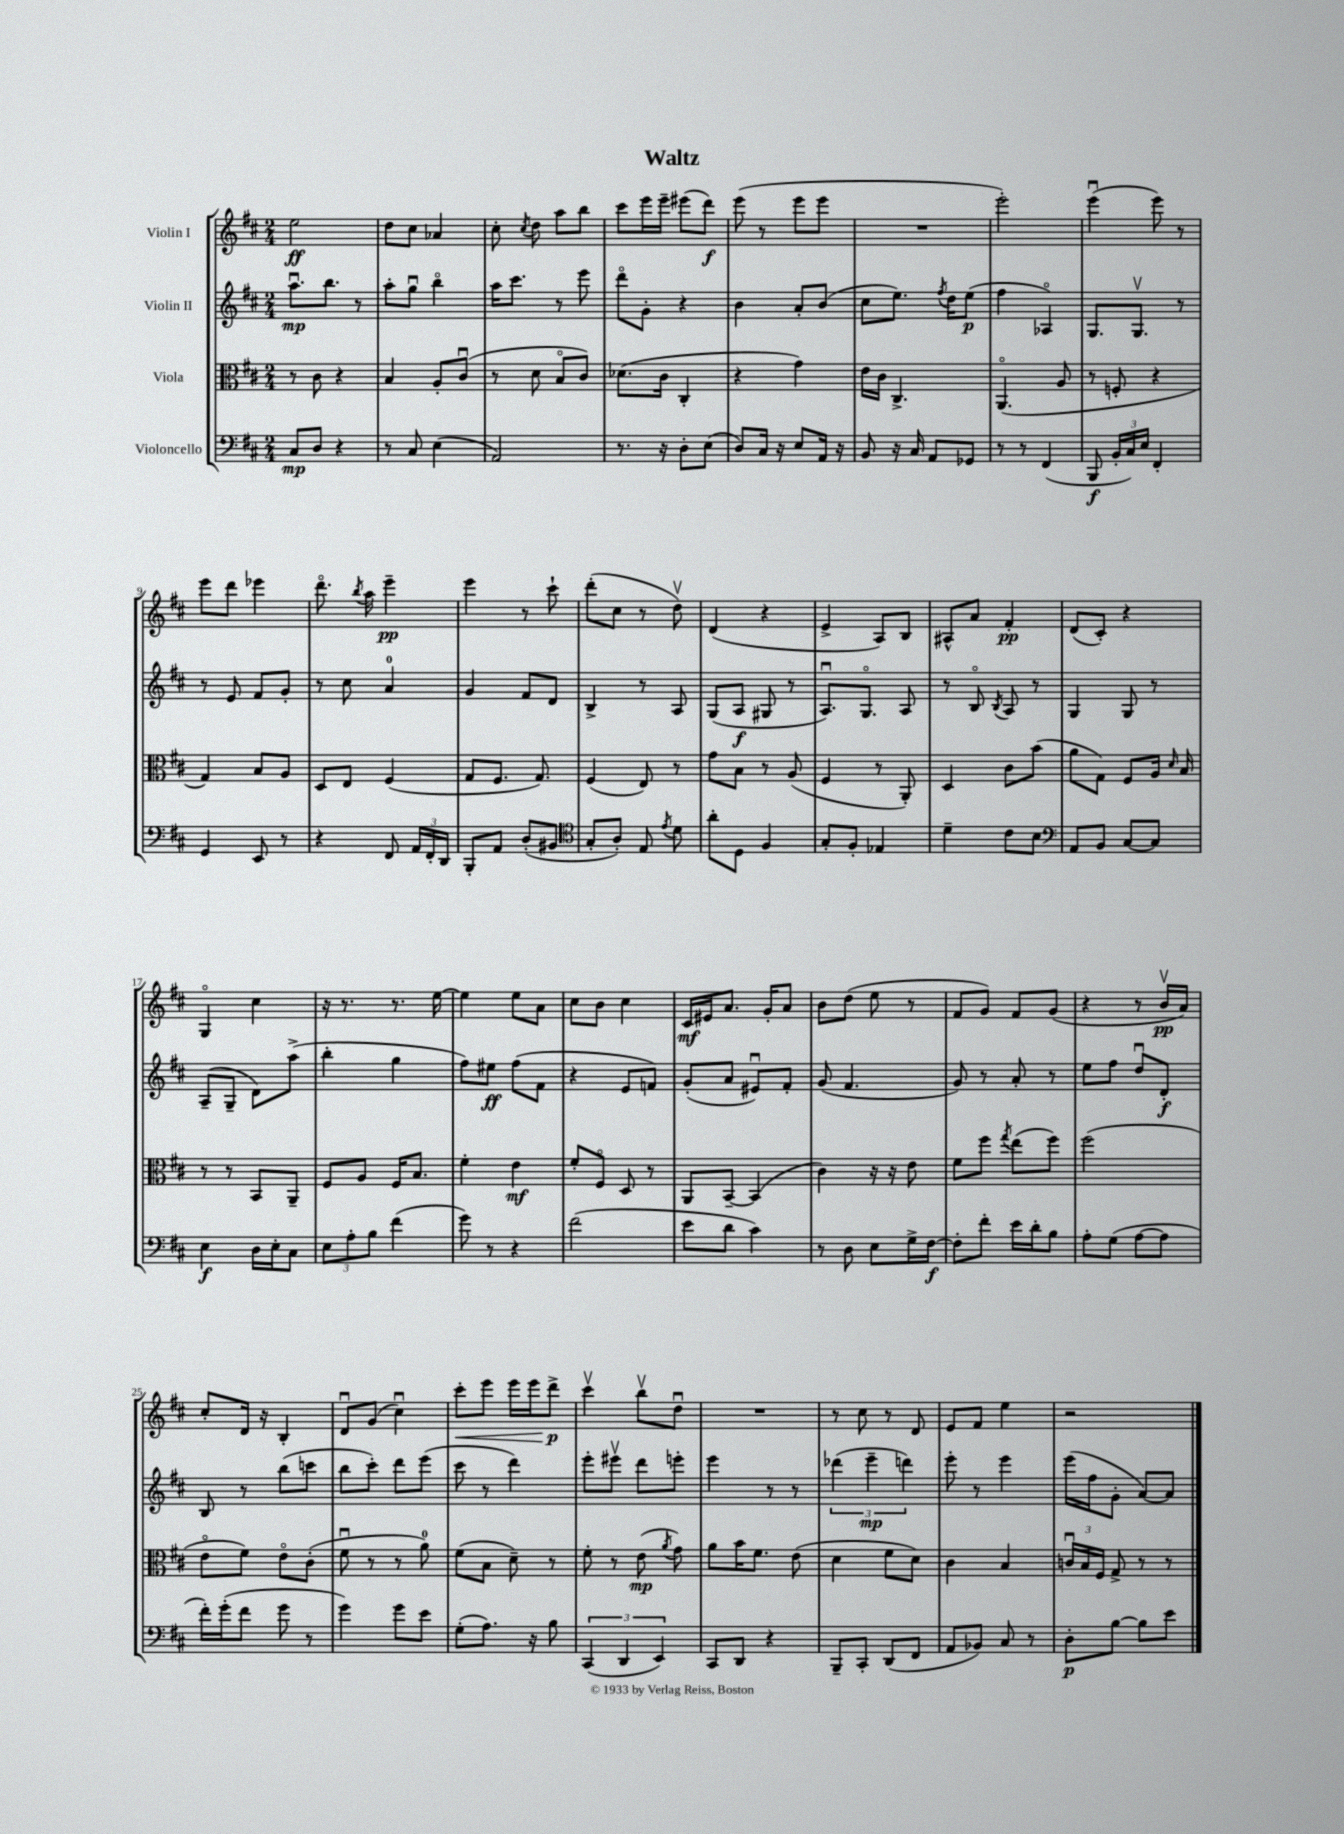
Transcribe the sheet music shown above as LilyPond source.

\header { title = "Waltz" }
<<
\new StaffGroup <<
\new Staff = "s0" \with { instrumentName = "Violin I" } {
    \clef treble \key d \major \numericTimeSignature \time 2/4
    \autoBeamOff e''2\ff |
    d''8[ cis''8] aes'4 |
    cis''8-. \acciaccatura { cis''8 } d''8 a''8[ b''8] |
    cis'''8[ e'''16 e'''16]-- eis'''8[( d'''8]\f) |
    e'''8( r8 e'''8[ e'''8] |
    R2 |
    e'''2-.) |
    e'''4\downbow( e'''8) r8 |
    e'''8[ d'''8] ees'''4 |
    d'''8.\flageolet \acciaccatura { b''8 } a''16 e'''4--\pp |
    e'''4 r8 cis'''8-! |
    d'''8[-.( cis''8] r8 d''8\upbow) |
    d'4( r4 |
    e'4-> a8[) b8] |
    ais8[-^ a'8] fis'4-.\pp |
    d'8[( cis'8]-.) r4 |
    g4\flageolet cis''4 |
    r16 r8. r8. e''16~ |
    e''4 e''8[ a'8] |
    cis''8[ b'8] cis''4 |
    cis'16[\mf eis'16 a'8.] g'16[-. a'8] |
    b'8[ d''8]( e''8 r8 |
    fis'8[ g'8]) fis'8[ g'8]( |
    r4 r8 b'16[\upbow\pp a'16]) |
    cis''8[-. d'16] r16 b4-. |
    d'8[\downbow g'8]( cis''4\downbow) |
    cis'''8[-.\< e'''8] e'''16[ e'''16 d'''8]->\p\! |
    cis'''4\upbow b''8[\upbow d''8]\downbow |
    R2 |
    r8 cis''8 r8 d'8 |
    e'8[ fis'8] e''4 |
    r2 \bar "|." |
}
\new Staff = "s1" \with { instrumentName = "Violin II" } {
    \clef treble \key d \major \numericTimeSignature \time 2/4
    \autoBeamOff a''8.[\downbow\mp b''8.] r8 |
    a''8[-. g''8]\downbow b''4\flageolet |
    a''16[ cis'''8.] r8 e'''8 |
    d'''8[\flageolet g'8]-. r4 |
    b'4 a'8[-. b'8]( |
    cis''8[ e''8.]) \acciaccatura { fis''8 } d''16[ e''8]\p( |
    fis''4 aes4\flageolet) |
    g8.[ g8.]\upbow r8 |
    r8 e'8 fis'8[ g'8]-. |
    r8 cis''8 a'4-0 |
    g'4 fis'8[ d'8] |
    b4-> r8 a8 |
    g8[( a8]\f gis8 r8 |
    a8.[\downbow) g8.]\flageolet a8 |
    r8 b8\flageolet \acciaccatura { b8 } a8 r8 |
    g4 g8 r8 |
    a8[--( g8]-- d'8[) a''8]->( |
    b''4-. g''4 |
    fis''8[) eis''8]\ff fis''8[( fis'8] |
    r4 e'8[ f'8]) |
    g'8[-.( a'8] eis'8[\downbow) fis'8]-. |
    g'8( fis'4. |
    g'8) r8 a'8-. r8 |
    e''8[ fis''8] d''8[\downbow d'8]-.\f |
    b8 r8 b''8[( c'''8] |
    b''8[ cis'''8]-.) d'''8[ e'''8]( |
    cis'''8 r8 d'''4) |
    e'''8[-. eis'''8]\upbow d'''8[ e'''8]-. |
    e'''4 r8 r8 |
    \tuplet 3/2 { des'''4( e'''4--\mp d'''4) } |
    e'''8-. r8 e'''4 |
    e'''16[( fis''16 g'8]-. a'8[~) a'8] \bar "|." |
}
\new Staff = "s2" \with { instrumentName = "Viola" } {
    \clef alto \key d \major \numericTimeSignature \time 2/4
    \autoBeamOff r8 cis'8 r4 |
    b4 a8[-. cis'8]\downbow( |
    r8 d'8 b8[\flageolet cis'8]) |
    des'8.[( cis'16] cis4-. |
    r4 g'4) |
    e'16[ cis'16] cis4.-> |
    a,4.\flageolet( a8 |
    r8 f8-. r4 |
    g4) b8[ a8] |
    d8[ e8] fis4( |
    g8[ fis8.] g8.) |
    fis4( e8) r8 |
    g'8[ b8] r8 a8( |
    fis4 r8 a,8-.) |
    d4 cis'8[ b'8]( |
    a'8[ g8]) fis8[ a16] \grace { d'16 } b16 |
    r8 r8 b,8[ a,8]-- |
    fis8[ a8] fis16[ b8.] |
    fis'4-. e'4\mf |
    fis'8[-. fis8]\flageolet d8 r8 |
    a,8[ b,8]~-- b,4( |
    cis'4) r16 r16 e'8 |
    fis'8[ fis''8] \acciaccatura { g''8 } e''8[( fis''8]) |
    fis''2( |
    e'8[\flageolet fis'8]) e'8[\flageolet cis'8]-.( |
    fis'8\downbow r8 r8 a'8-0) |
    fis'8[( b8] d'8--) r8 |
    fis'8-. r8 e'8\mp( \acciaccatura { a'8 } g'8) |
    a'8[ b'16 fis'8.] e'8( |
    d'4 fis'8[ d'8]) |
    cis'4 b4 |
    \tuplet 3/2 { c'16[\downbow b16 fis16] } g8-> r8 r8 \bar "|." |
}
\new Staff = "s3" \with { instrumentName = "Violoncello" } {
    \clef bass \key d \major \numericTimeSignature \time 2/4
    \autoBeamOff cis8[\mp d8] r4 |
    r8 cis8 e4( |
    a,2) |
    r8. r16 d8[-. e8]( |
    d8[) cis16] r16 e8[ a,16] r16 |
    b,8 r16 cis16 a,8[ ges,8] |
    r8 r8 fis,4( |
    b,,8\f \tuplet 3/2 { b,16[-. cis16) e16] } fis,4-. |
    g,4 e,8 r8 |
    r4 fis,8 \tuplet 3/2 { a,16[ fis,16-. d,16] } |
    b,,8[-. a,8] d8[-.( bis,8] |
    \clef tenor g8[-. a8]-.) e8 \acciaccatura { e'8 } d'8 |
    a'8[-. d8] fis4 |
    g8[-. fis8]-. ees4 |
    d'4-- cis'8[ b8] |
    \clef bass a,8[ b,8] cis8[~ cis8] |
    e4\f d16[ e16-. cis8] |
    \tuplet 3/2 { e8[ a8-. b8] } fis'4( |
    g'8) r8 r4 |
    fis'2( |
    e'8[ d'8] cis'4) |
    r8 d8 e8[ g16-> fis16]~\f |
    fis8[-. fis'8]-. e'16[ d'16-. b8] |
    a8[-. g8]( a8[~ a8] |
    fis'16[-.) g'16-.( fis'8] g'8 r8 |
    g'4) g'8[ e'8] |
    g8[-.( a8.]) r16 b8 |
    \tuplet 3/2 { cis,4( d,4 e,4) } |
    cis,8[ d,8] r4 |
    b,,8[-- cis,8]-. d,8[( fis,8] |
    a,8[ bes,8]) cis8 r8 |
    d8[-.\p b8]~ b8[ e'8] \bar "|." |
}
>>
>>
